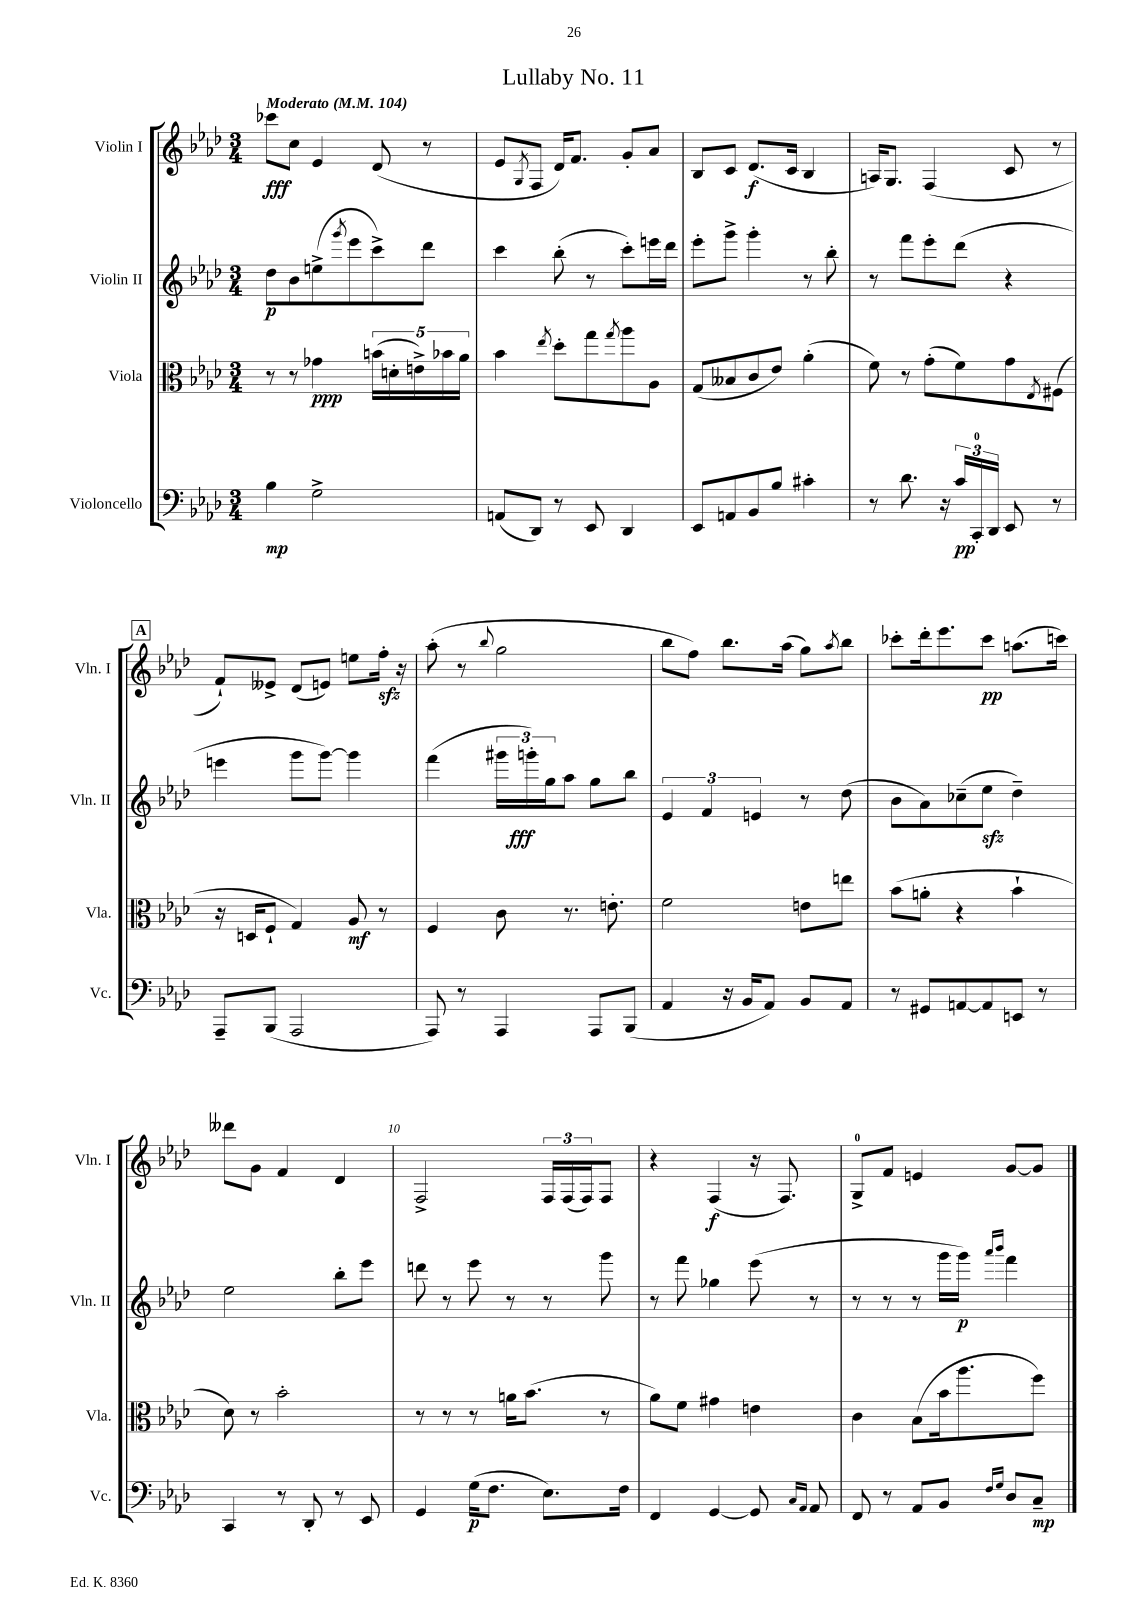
\header { title = "Lullaby No. 11" }
<<
\new StaffGroup <<
\new Staff = "s0" \with { instrumentName = "Violin I" shortInstrumentName = "Vln. I" } {
    \clef treble \key aes \major \numericTimeSignature \time 3/4 \tempo "Moderato" 4 = 104
    ces'''8\fff c''8 ees'4 des'8( r8 |
    ees'8 \acciaccatura { g8 } f8 des'16) f'8. g'8-. aes'8 |
    bes8 c'8 des'8.\f( c'16 bes4 |
    a16) g8. f4( c'8 r8 |
    \mark \markup { \box "A" } f'8-!) eeses'8-> des'8( e'8) e''8 f''16-.\sfz r16 |
    aes''8-.( r8 \appoggiatura { bes''8 } g''2 |
    bes''8 f''8) bes''8. aes''16( g''8) \acciaccatura { aes''8 } bes''8 |
    ces'''8-. des'''16-. ees'''8. ces'''8\pp a''8.( c'''16) |
    deses'''8 g'8 f'4 des'4 |
    f2-> \tuplet 3/2 { f16 f16( f16) } f8 |
    r4 f4\f( r16 f8.) |
    g8-0-> f'8 e'4 g'8~ g'8 \bar "|." |
}
\new Staff = "s1" \with { instrumentName = "Violin II" shortInstrumentName = "Vln. II" } {
    \clef treble \key aes \major \numericTimeSignature \time 3/4
    des''8\p bes'8 e''8->( \acciaccatura { g'''8 } ees'''8 c'''8->) des'''8 |
    c'''4 bes''8-.( r8 c'''8-.) e'''16 des'''16 |
    ees'''8-. g'''8-> g'''4-. r8 bes''8-. |
    r8 f'''8 ees'''8-. des'''8( r4 |
    \mark \markup { \box "A" } e'''4 g'''8 g'''8~) g'''4 |
    f'''4( \tuplet 3/2 { gis'''16 g'''16-.\fff) g''16 } aes''8 g''8 bes''8 |
    \tuplet 3/2 { ees'4 f'4 e'4 } r8 des''8( |
    bes'8 aes'8) ces''8--( ees''8\sfz des''4--) |
    ees''2 bes''8-. ees'''8 |
    d'''8 r8 ees'''8 r8 r8 g'''8 |
    r8 f'''8 ges''4 ees'''8( r8 |
    r8 r8 r8 g'''16 g'''16\p) \grace { aes'''16 bes'''16 } f'''4 \bar "|." |
}
\new Staff = "s2" \with { instrumentName = "Viola" shortInstrumentName = "Vla." } {
    \clef alto \key aes \major \numericTimeSignature \time 3/4
    r8 r8 ges'4\ppp \tuplet 5/4 { b'16( d'16-. e'16->) bes'16 aes'16 } |
    bes'4 \acciaccatura { ees''8 } des''8-. g''8 \acciaccatura { g''8 } aes''8 aes8 |
    g8( beses8 c'8 ees'8) aes'4-.( |
    f'8) r8 g'8-.( f'8) g'8 \acciaccatura { ees8 } fis8( |
    \mark \markup { \box "A" } r16 d16 f8-! g4) aes8\mf r8 |
    f4 c'8 r8. e'8.-. |
    f'2 e'8 e''8 |
    bes'8( a'8-. r4 bes'4-! |
    des'8) r8 bes'2-. |
    r8 r8 r8 a'16 bes'8.( r8 |
    aes'8) f'8 gis'4 e'4 |
    c'4 bes8( bes'16 aes''8. f''8) \bar "|." |
}
\new Staff = "s3" \with { instrumentName = "Violoncello" shortInstrumentName = "Vc." } {
    \clef bass \key aes \major \numericTimeSignature \time 3/4
    bes4\mp g2-> |
    a,8( des,8) r8 ees,8 des,4 |
    ees,8 a,8 bes,8 bes8 cis'4-. |
    r8 des'8. r16 \tuplet 3/2 { c'16\pp c,16-0-. des,16 } ees,8 r8 |
    \mark \markup { \box "A" } aes,,8-- bes,,8( aes,,2 |
    aes,,8) r8 aes,,4 aes,,8 bes,,8( |
    aes,4 r16 bes,16 aes,8) bes,8 aes,8 |
    r8 gis,8 a,8~ a,8 e,8 r8 |
    c,4 r8 des,8-. r8 ees,8 |
    g,4 g16\p( f8. ees8.) f16 |
    f,4 g,4~ g,8 \grace { c16 aes,16 } aes,8 |
    f,8 r8 aes,8 bes,8 \grace { f16 g16 } des8 c8--\mp \bar "|." |
}
>>
>>
\layout { \context { \Score \override BarNumber.break-visibility = ##(#f #t #t) barNumberVisibility = #(every-nth-bar-number-visible 5) } }
